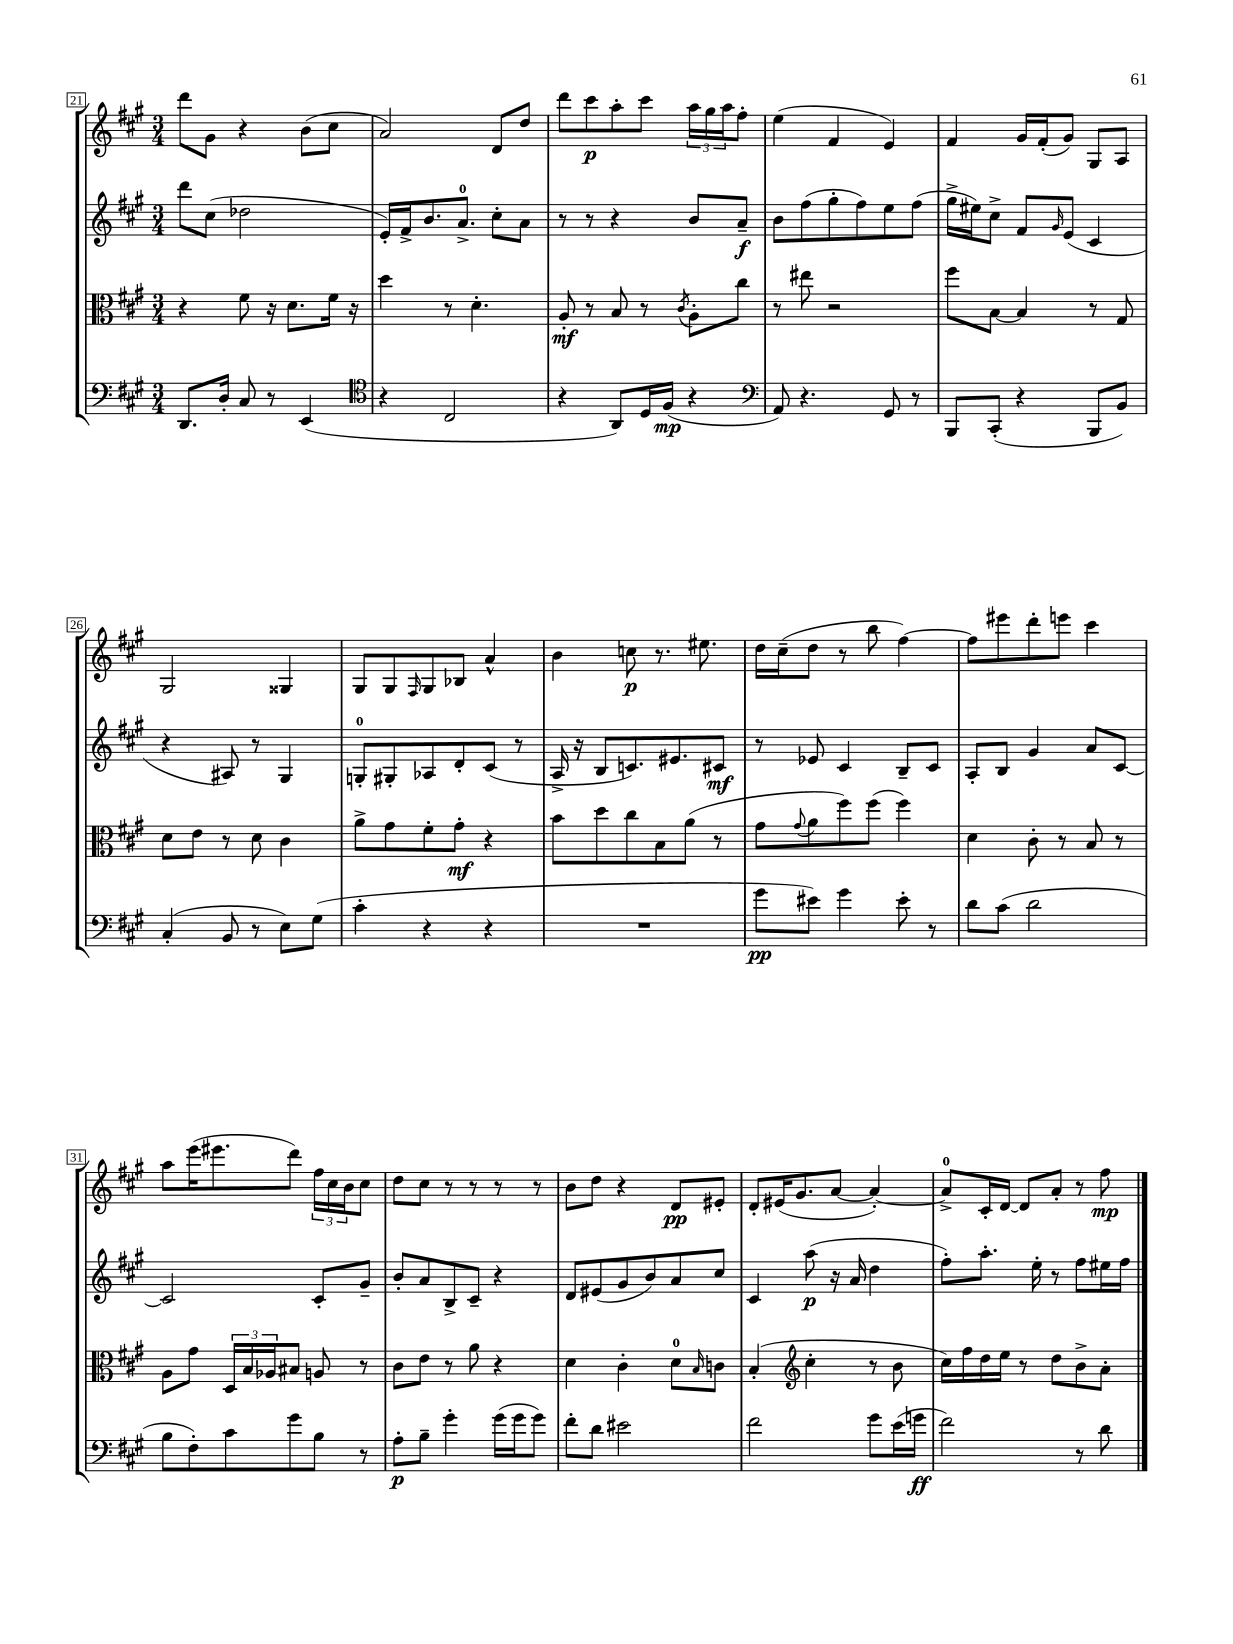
<<
\new StaffGroup <<
\new Staff = "s0" {
    \clef treble \key a \major \numericTimeSignature \time 3/4
    d'''8 gis'8 r4 b'8( cis''8 |
    a'2) d'8 d''8 |
    d'''8 cis'''8\p a''8-. cis'''8 \tuplet 3/2 { a''16 gis''16 a''16 } fis''8-. |
    e''4( fis'4 e'4) |
    fis'4 gis'16 fis'16-.( gis'8) gis8 a8 |
    gis2 gisis4 |
    gis8 gis8 \grace { fis16 } gis8 bes8 a'4-^ |
    b'4 c''8\p r8. eis''8. |
    d''16 cis''16--( d''8 r8 b''8 fis''4~) |
    fis''8 eis'''8 d'''8-. e'''8 cis'''4 |
    a''8 e'''16( eis'''8. d'''8) \tuplet 3/2 { fis''16 cis''16 b'16 } cis''8 |
    d''8 cis''8 r8 r8 r8 r8 |
    b'8 d''8 r4 d'8\pp eis'8-. |
    d'8-. eis'16( gis'8. a'8~ a'4~-.) |
    a'8-0-> cis'16-. d'16~ d'8 a'8-. r8 fis''8\mp \bar "|." |
}
\new Staff = "s1" {
    \clef treble \key a \major \numericTimeSignature \time 3/4
    d'''8 cis''8( des''2 |
    e'16-.) fis'16-> b'8. a'8.-0-> cis''8-. a'8 |
    r8 r8 r4 b'8 a'8--\f |
    b'8 fis''8( gis''8-. fis''8) e''8 fis''8( |
    gis''16-> eis''16) cis''8-> fis'8 \grace { gis'16 } e'8( cis'4 |
    r4 ais8) r8 gis4 |
    g8-0-. gis8-. aes8 d'8-. cis'8( r8 |
    a16-> r16 b8 c'8.) eis'8. cis'8\mf |
    r8 ees'8 cis'4 b8-- cis'8 |
    a8-. b8 gis'4 a'8 cis'8~ |
    cis'2 cis'8-. gis'8-- |
    b'8-. a'8 b8-> cis'8-- r4 |
    d'8 eis'8( gis'8 b'8) a'8 cis''8 |
    cis'4 a''8\p( r16 a'16 d''4 |
    fis''8-.) a''8.-. e''16-. r8 fis''8 eis''16 fis''16 \bar "|." |
}
\new Staff = "s2" {
    \clef alto \key a \major \numericTimeSignature \time 3/4
    r4 fis'8 r16 d'8. fis'16 r16 |
    d''4 r8 d'4.-. |
    a8-.\mf r8 b8 r8 \acciaccatura { cis'8 } a8-. cis''8 |
    r8 eis''8 r2 |
    fis''8 b8~ b4 r8 gis8 |
    d'8 e'8 r8 d'8 cis'4 |
    a'8-> gis'8 fis'8-. gis'8-.\mf r4 |
    b'8 d''8 cis''8 b8 a'8( r8 |
    gis'8 \appoggiatura { gis'8 } a'8 fis''8) fis''8( fis''4) |
    d'4 cis'8-. r8 b8 r8 |
    a8 gis'8 \tuplet 3/2 { d16 b16 aes16 } bis8 a8 r8 |
    cis'8 e'8 r8 a'8 r4 |
    d'4 cis'4-. d'8-0 \grace { b16 } c'8 |
    b4-.( \clef treble cis''4-. r8 b'8 |
    cis''16) fis''16 d''16 e''16 r8 d''8 b'8-> a'8-. \bar "|." |
}
\new Staff = "s3" {
    \clef bass \key a \major \numericTimeSignature \time 3/4
    d,8. d16-. cis8 r8 e,4( |
    \clef tenor r4 cis2 |
    r4 a,8) d16 fis16\mp( r4 |
    \clef bass a,8) r4. gis,8 r8 |
    b,,8 cis,8-.( r4 b,,8 b,8) |
    cis4-.( b,8 r8 e8) gis8( |
    cis'4-. r4 r4 |
    R2. |
    gis'8\pp eis'8) gis'4 eis'8-. r8 |
    d'8 cis'8( d'2 |
    b8 fis8-.) cis'8 gis'8 b8 r8 |
    a8-.\p b8-- gis'4-. gis'16( gis'16 gis'8) |
    fis'8-. d'8 eis'2 |
    fis'2 gis'8 e'16( g'16\ff |
    fis'2) r8 d'8 \bar "|." |
}
>>
>>
\layout { \context { \Score currentBarNumber = #21 \override BarNumber.stencil = #(make-stencil-boxer 0.1 0.3 ly:text-interface::print) } }
